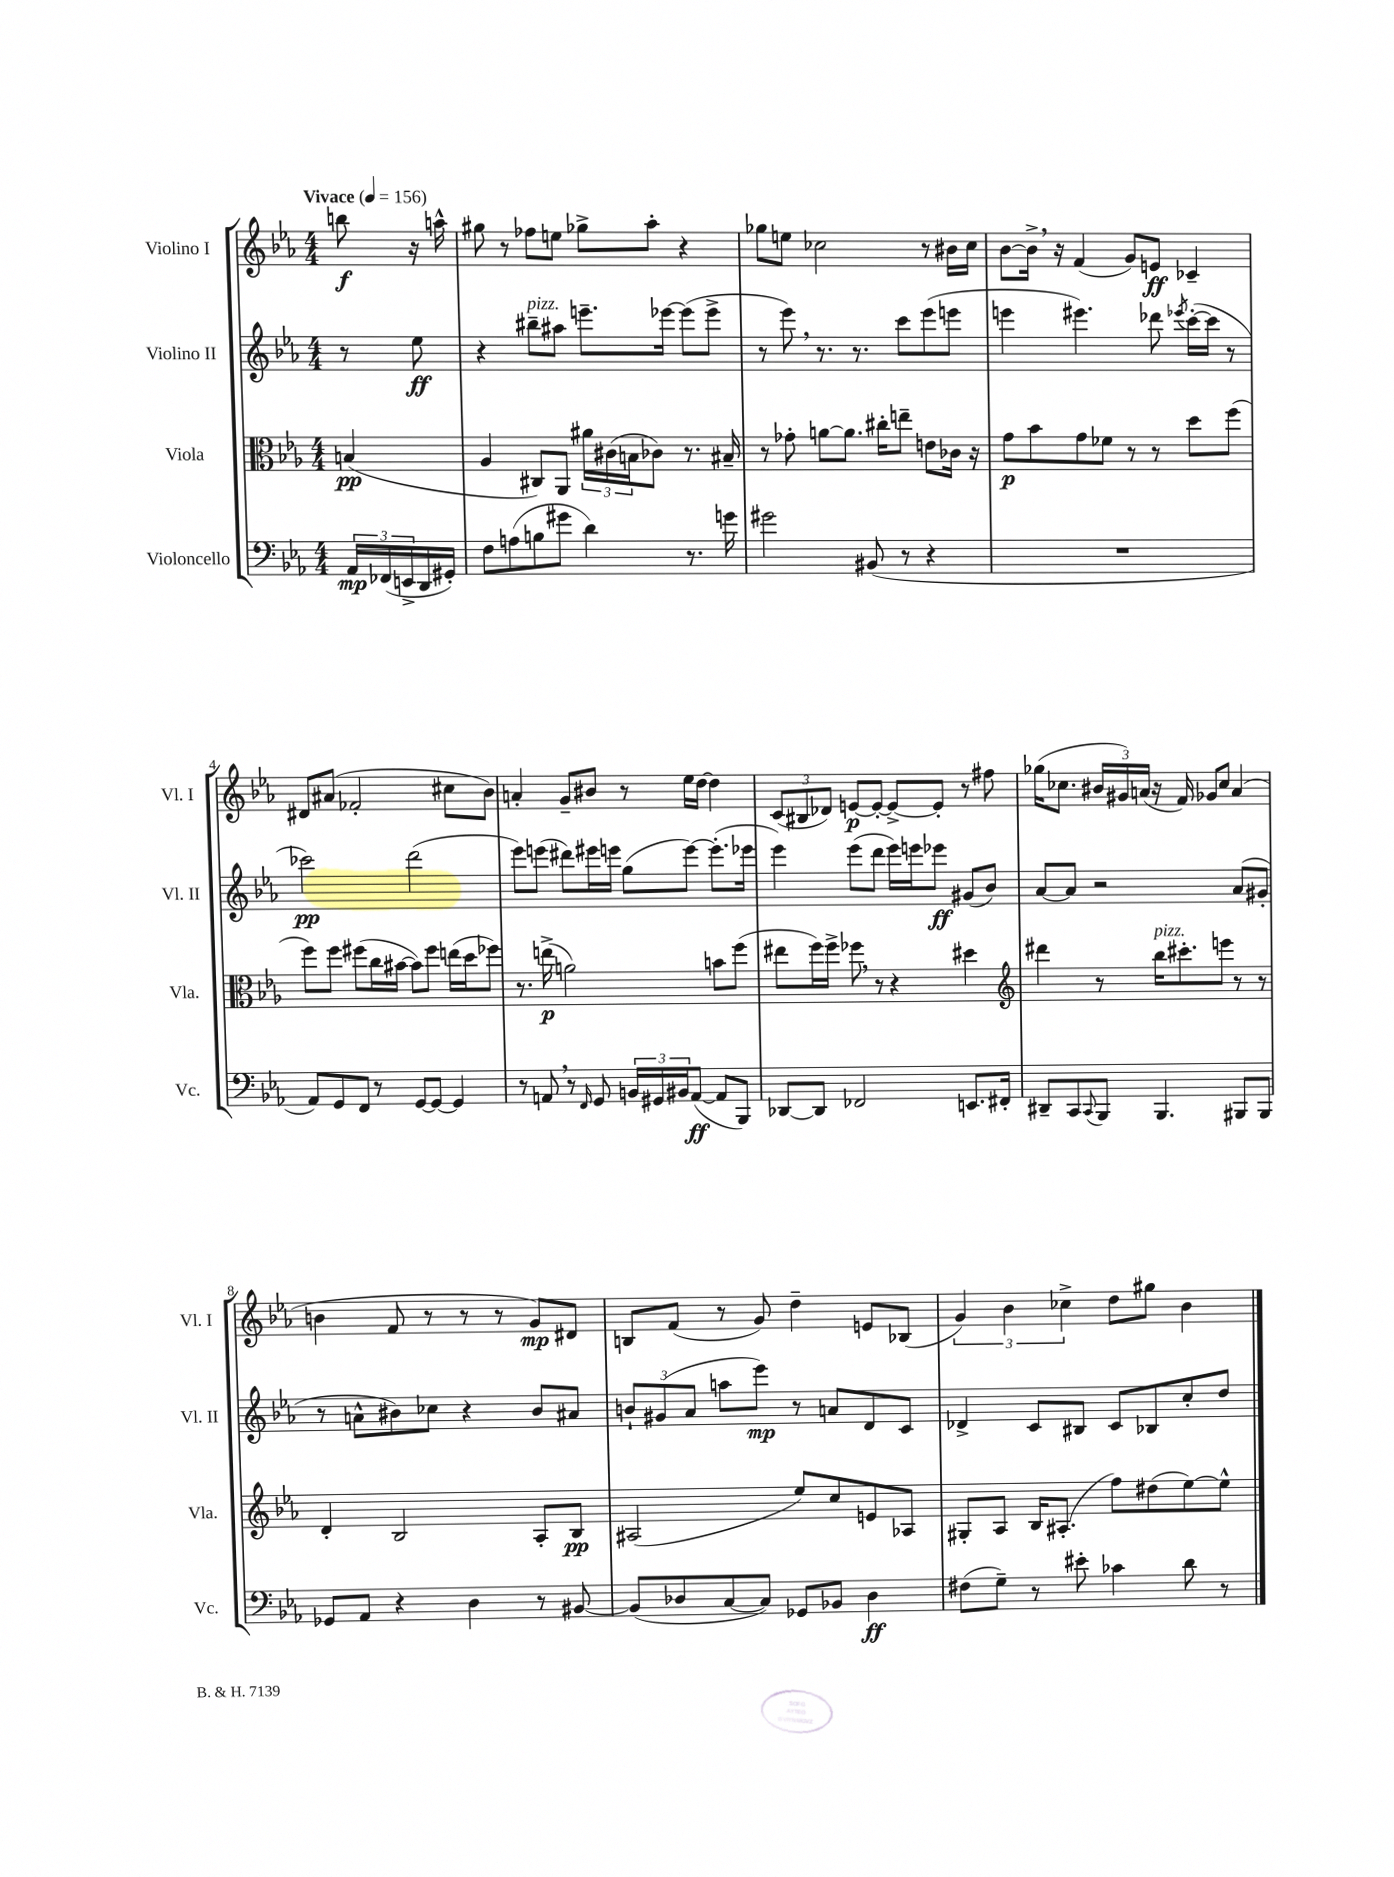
<<
\new StaffGroup <<
\new Staff = "s0" \with { instrumentName = "Violino I" shortInstrumentName = "Vl. I" } {
    \clef treble \key ees \major \numericTimeSignature \time 4/4 \partial 4 \tempo "Vivace" 4 = 156
    b''8\f r16 a''16-^ |
    gis''8 r8 fes''8 e''8 ges''8-> aes''8-. r4 |
    ges''8 e''8 ces''2 r8 bis'16 ces''16 |
    bes'8~ bes'16-> \breathe r16 f'4( g'8) e'8\ff ces'4-- |
    dis'8 ais'8( fes'2-. cis''8 bes'8) |
    a'4-. g'8-- bis'8 r8 ees''16 d''16~ d''4 |
    \tuplet 3/2 { c'8( bis8 des'8) } e'8~\p e'8~-. e'8~-> e'8-. r8 fis''8 |
    ges''16( ces''8. \tuplet 3/2 { bis'16 gis'16) a'16( } r16 f'16) ges'8 ces''8 a'4( |
    b'4 f'8 r8 r8 r8 g'8\mp) dis'8 |
    b8 f'8( r8 g'8) d''4-- e'8 bes8( |
    \tuplet 3/2 { g'4) bes'4 ces''4-> } d''8 gis''8 bes'4 \bar "|." |
}
\new Staff = "s1" \with { instrumentName = "Violino II" shortInstrumentName = "Vl. II" } {
    \clef treble \key ees \major \numericTimeSignature \time 4/4 \partial 4
    r8 ees''8\ff |
    r4 bis''8--^\markup { \italic "pizz." } ais''8 e'''8.-- ees'''16~ ees'''8( ees'''8-> |
    r8 ees'''8) \breathe r8. r8. c'''8 ees'''8( e'''8 |
    e'''4 eis'''4.) des'''8 \acciaccatura { ees'''8 } c'''16~-.( c'''16 r8 |
    ces'''2\pp) d'''2( |
    ees'''8) e'''8( dis'''8) eis'''16 e'''16 g''8( e'''8~) e'''8.-.( ees'''16 |
    ees'''4) ees'''8( d'''8 ees'''16) e'''16 ees'''8\ff gis'8( bes'8) |
    aes'8~ aes'8 r2 aes'8( gis'8-. |
    r8 a'8-^ bis'8) ces''8 r4 bis'8 ais'8 |
    \tuplet 3/2 { b'8-! gis'8( aes'8 } a''8 ees'''8\mp) r8 a'8 d'8 c'8 |
    des'4-> c'8 bis8 c'8 bes8 c''8-. d''8 \bar "|." |
}
\new Staff = "s2" \with { instrumentName = "Viola" shortInstrumentName = "Vla." } {
    \clef alto \key ees \major \numericTimeSignature \time 4/4 \partial 4
    b4\pp( |
    aes4 cis8) aes,8 \tuplet 3/2 { ais'16 cis'16( b16 } ces'8) r8. bis16-- |
    r8 ges'8-. a'8~ a'8. cis''16-. e''8-- e'8 ces'16 r16 |
    g'8\p bes'8 g'8 fes'8 r8 r8 d''8 f''8( |
    f''8) f''8 fis''8( c''16 bis'16~ bis'8) fis''8 e''16( d''16 fes''8) |
    r8. e''16->\p( a'2) b'8 f''8( |
    eis''8 f''16) f''16-> fes''8 \breathe r8 r4 dis''4 |
    \clef treble dis'''4 r8 bes''16^\markup { \italic "pizz." } cis'''8.-. e'''8 r8 r8 |
    d'4-. bes2 aes8-. bes8\pp |
    ais2( ees''8) c''8 e'8 aes8 |
    gis8-. aes8 bes16 ais8.-.( f''8) dis''8( ees''8~) ees''8-^ \bar "|." |
}
\new Staff = "s3" \with { instrumentName = "Violoncello" shortInstrumentName = "Vc." } {
    \clef bass \key ees \major \numericTimeSignature \time 4/4 \partial 4
    \tuplet 3/2 { aes,16\mp fes,16( e,16-> } d,16 gis,16-.) |
    f8 a8( b8 gis'8 d'4) r8. g'16 |
    gis'2 bis,8( r8 r4 |
    R1 |
    aes,8) g,8 f,8 r8 g,8~ g,8~ g,4 |
    r8 a,8 \breathe r8 \grace { f,16 } g,8 \tuplet 3/2 { b,16 gis,16 bis,16 } a,8~\ff( a,8 bes,,8) |
    des,8~ des,8 fes,2 e,8. fis,16-. |
    dis,8-- c,8 \appoggiatura { c,8 } bes,,8 bes,,4. bis,,8 bis,,8 |
    ges,8 aes,8 r4 d4 r8 bis,8~ |
    bis,8( des8 c8~ c8) ges,8 bes,8 des4\ff |
    fis8( g8--) r8 eis'8-. ces'4 d'8 r8 \bar "|." |
}
>>
>>
